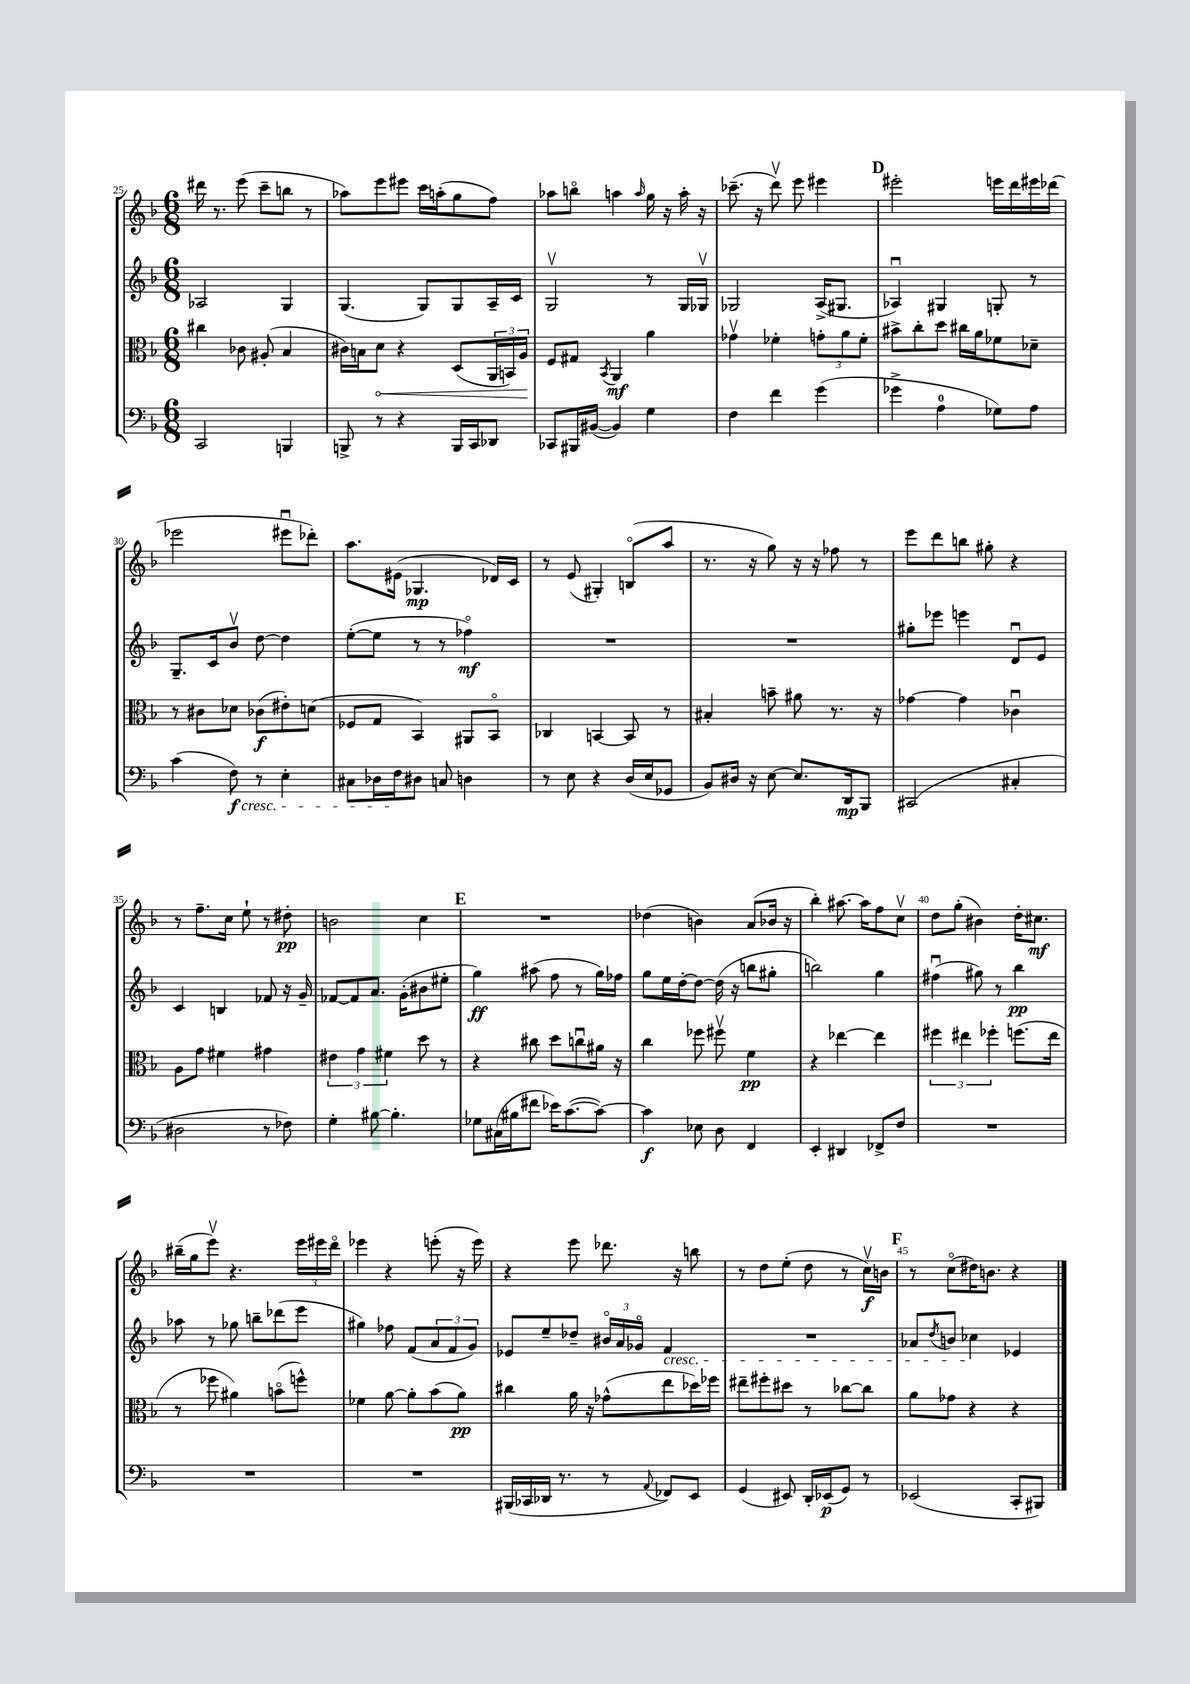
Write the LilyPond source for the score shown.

<<
\new StaffGroup <<
\new Staff = "s0" {
    \clef treble \key f \major \numericTimeSignature \time 6/8
    dis'''16 r8. e'''8( c'''8-- b''8 r8 |
    aes''8) e'''8 eis'''8 c'''16 a''16-.( g''8 f''8) |
    aes''8 b''8\flageolet a''4 \grace { a''16 } g''16 r16 a''16-. r16 |
    ces'''8.--( r16 d'''8\upbow) e'''8 eis'''4 |
    \mark \markup { \bold "D" } eis'''2-. e'''16 d'''16 eis'''16 des'''16( |
    ees'''2 eis'''8\downbow des'''8-.) |
    a''8. eis'16( ges4.\mp des'16) c'16 |
    r8 e'8( gis4-.) b8\flageolet( a''8 |
    r8. r16 g''8) r16 r16 fes''8 r8 |
    e'''8 d'''8 b''8 gis''8-. r4 |
    r8 f''8.-- c''16 e''8-! r8 dis''8-.\pp |
    b'2 c''4 |
    \mark \markup { \bold "E" } R2. |
    des''4( b'4) a'8( bes'16 r16 |
    bes''4-.) ais''8.~ ais''16 f''8 c''8\upbow |
    d''8 g''8-.( bis'4) d''16-. cis''8.\mf |
    bis''16--( g''16 e'''8\upbow) r4. \tuplet 3/2 { e'''16 eis'''16 d'''16\flageolet } |
    ees'''4 r4 e'''8-.( r16 e'''16) |
    r4 e'''8 des'''8. r16 b''8 |
    r8 d''8 e''8-.( d''8 r8 c''16\upbow\f) b'16 |
    \mark \markup { \bold "F" } r8 c''8\flageolet( dis''16) b'8. r4 \bar "|." |
}
\new Staff = "s1" {
    \clef treble \key f \major \numericTimeSignature \time 6/8
    aes2 g4 |
    g4.( g8) g8 a16-- c'16 |
    g2\upbow r8 g16 ges16\upbow |
    ges2 a16->( gis8. |
    \mark \markup { \bold "D" } aes4\downbow) gis4 g8-. r8 |
    g8.-- c'16 bes'8\upbow d''8~ d''4 |
    e''8~-.( e''8 r8 r8 fes''4\flageolet\mf) |
    R2. |
    R2. |
    gis''8-. ees'''8 e'''4 d'8\downbow e'8 |
    c'4 b4 fes'8 r16 g'16-- |
    fes'8~ fes'8 a'8. g'16-.( bis'8 eis''8-. |
    \mark \markup { \bold "E" } g''4\ff) ais''8( f''8 r8 g''16) fes''16 |
    g''8 e''16 d''16~-. d''8~ d''16( r16 b''8 gis''8-. |
    b''2) g''4 |
    fis''4\downbow( gis''8) r8 bes''4\pp |
    aes''8 r8 ges''8 b''8-- des'''8( e'''8 |
    gis''4) fes''8 f'8( \tuplet 3/2 { a'8 f'8 g'8) } |
    ees'8 e''8-- des''8-- \tuplet 3/2 { bis'16\flageolet a'16 ges'16\flageolet } f'4\cresc |
    R2. |
    \mark \markup { \bold "F" } aes'8 \acciaccatura { d''8 } b'8 ces''4\! ees'4 \bar "|." |
}
\new Staff = "s2" {
    \clef alto \key f \major \numericTimeSignature \time 6/8
    cis''4 ces'8 ais8-.( bes4 |
    cis'16) b16 \once \override Hairpin.circled-tip = ##t d'8\< r4 d8( \tuplet 3/2 { a,16 b,16) a16\! } |
    f8 gis8 \acciaccatura { bes,8 } a,4\mf a'4 |
    ges'4\upbow fes'4-. \tuplet 3/2 { g'8-. a'8 fes'8-. } |
    \mark \markup { \bold "D" } bis'8-> c''8-. d''8 cis''16 a'16 fes'8 des'8-- |
    r8 cis'8 des'8 ces'8\f( eis'8-.) d'8( |
    fes8 g8 bes,4) ais,8 bes,8\flageolet |
    ces4 b,4~ b,8 r8 |
    bis4-. b'8-- ais'8 r8. r16 |
    ges'4~ ges'4 ces'4\downbow |
    a8 g'8 fis'4 gis'4 |
    \tuplet 3/2 { eis'4 g'4 fis'4 } d''8 r8 |
    \mark \markup { \bold "E" } r4 cis''8 d''8 c''8\downbow ais'16 r16 |
    c''4 fes''8 fis''8\upbow f'4\pp |
    r4 ees''4~ ees''4 |
    \tuplet 3/2 { fis''4 eis''4 fes''4-. } f''8.( eis''16 |
    r8 fes''8 ais'4) b'8\flageolet( f''8-^) |
    fes'4 a'8~ a'8-. bes'8( a'8\pp) |
    cis''4 a'16 r16 ges'8-^( e''8 des''16) fes''16 |
    eis''8-- fis''8-. dis''8 r8 ces''8~ ces''8 |
    \mark \markup { \bold "F" } a'8 ges'8 r4 r4 \bar "|." |
}
\new Staff = "s3" {
    \clef bass \key f \major \numericTimeSignature \time 6/8
    c,2 b,,4 |
    b,,8-> r8 r4 b,,16 c,16 des,8 |
    ces,8 bis,,16 bis,16~( bis,4) g4 |
    f4 f'4 g'4( |
    \mark \markup { \bold "D" } ges'4-> a4-0 ges8) a8 |
    c'4( f8\f\cresc) r8 e4-. |
    cis8 des16 f16\! dis8 c8 d4 |
    r8 e8 r4 d16( e16 ges,8 |
    bes,8) dis16 r16 e8~ e8. d,16\mp bes,,8 |
    cis,2( cis4-. |
    dis2 r8 fes8) |
    g4-. bis8~ bis4.-. |
    \mark \markup { \bold "E" } ges8 cis16( bis16 fis'8 ees'16) c'8.~( c'8~) |
    c'4\f ees8 d8 f,4 |
    e,4-. dis,4 fes,8-> f8 |
    R2. |
    R2. |
    R2. |
    bis,,16( ces,16 des,16 r8. r8 \appoggiatura { a,8 } fes,8) e,8 |
    g,4( eis,8) d,16-. ees,16\p( g,8) r8 |
    \mark \markup { \bold "F" } ees,2( c,8-. bis,,8) \bar "|." |
}
>>
>>
\layout { \context { \Score currentBarNumber = #25 \override BarNumber.break-visibility = ##(#f #t #t) barNumberVisibility = #(every-nth-bar-number-visible 5) } }
